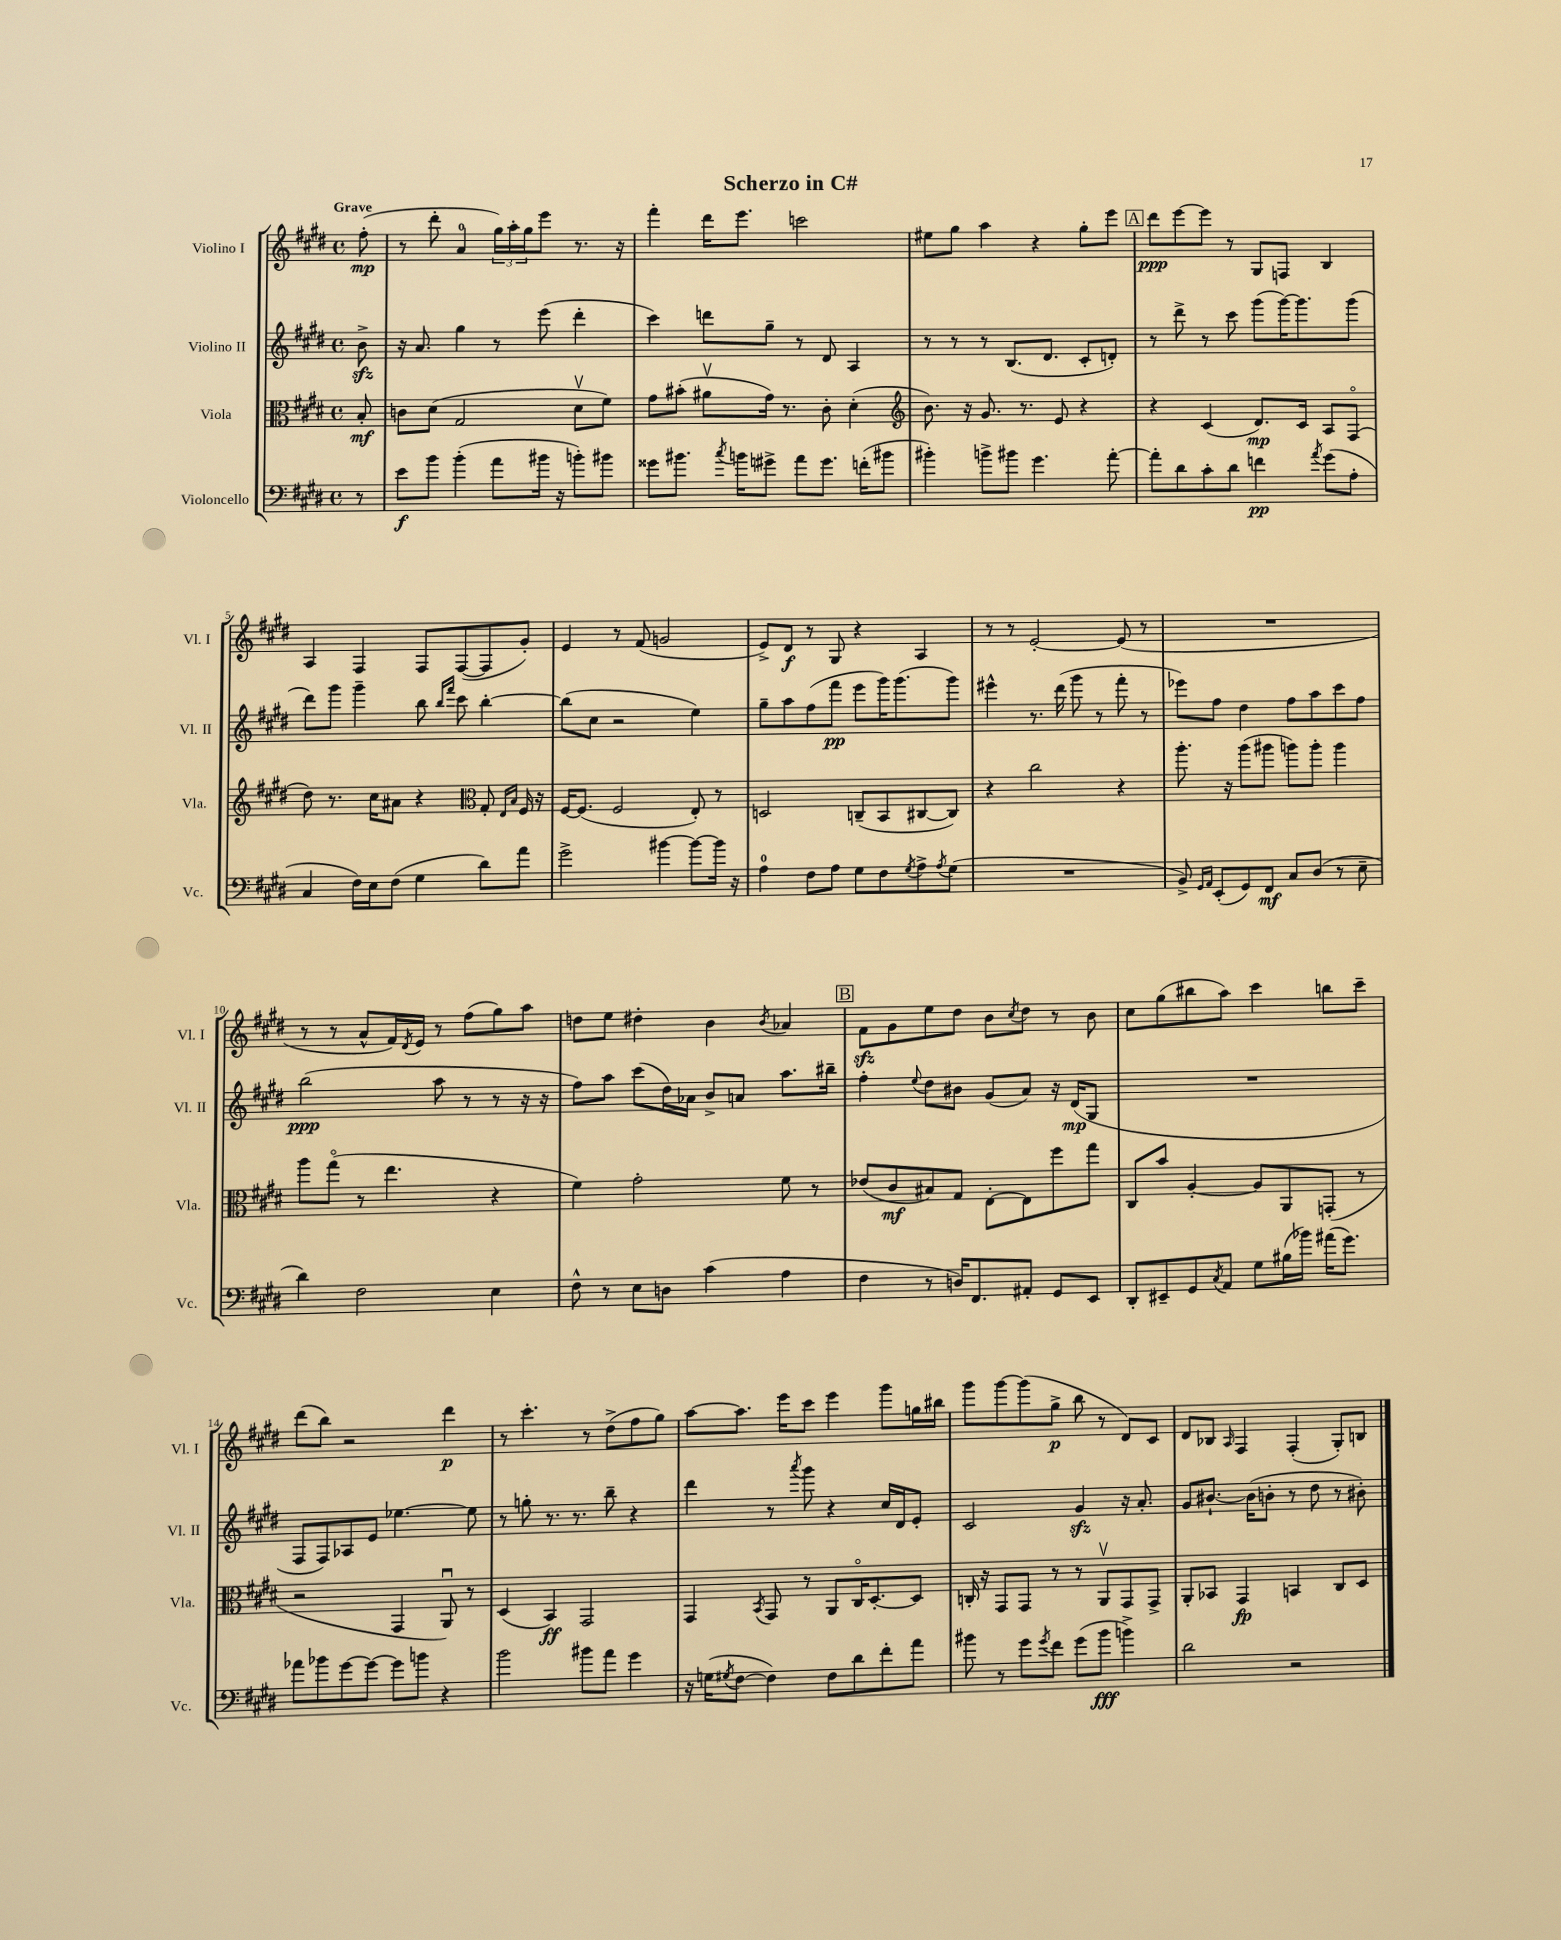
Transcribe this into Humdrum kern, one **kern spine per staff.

**kern	**dynam	**kern	**dynam	**kern	**dynam	**kern	**dynam
*part4	*part4	*part3	*part3	*part2	*part2	*part1	*part1
*staff4	*staff4	*staff3	*staff3	*staff2	*staff2	*staff1	*staff1
*I"Violoncello	*	*I"Viola	*	*I"Violino II	*	*I"Violino I	*
*I'Vc.	*	*I'Vla.	*	*I'Vl. II	*	*I'Vl. I	*
*clefF4	*	*clefC3	*	*clefG2	*	*clefG2	*
*k[f#c#g#d#]	*	*k[f#c#g#d#]	*	*k[f#c#g#d#]	*	*k[f#c#g#d#]	*
*M4/4	*	*M4/4	*	*M4/4	*	*M4/4	*
*met(c)	*	*met(c)	*	*met(c)	*	*met(c)	*
=	=	=	=	=	=	=	=
!	!	!	!	!	!	!LO:TX:a:B:t=Grave	!
8r	.	8B'/	mf	8bzz^\	.	(8ff#'\	mp
=1	=1	=1	=1	=1	=1	=1	=1
8e\L	f	8cn\L	.	16r	.	8r	.
.	.	.	.	8.a/	.	.	.
8b\J	.	(8d#\J	.	.	.	8ddd#'\	.
(4b'\	.	2G#/	.	4gg#\	.	4a/	.
8a\L	.	.	.	8r	.	24gg#\LL)	.
.	.	.	.	.	.	24aa'\	.
.	.	.	.	.	.	24gg#\J	.
16b#X\Jk	.	.	.	(8eee\	.	8eee\J	.
16r	.	.	.	.	.	.	.
8bn'\L)	.	8d#v\L	.	4ddd#'\	.	8.r	.
8b#X\J	.	8f#\J)	.	.	.	.	.
.	.	.	.	.	.	16r	.
=2	=2	=2	=2	=2	=2	=2	=2
8g##X\L	.	8g#\L	.	4ccc#\)	.	4fff#'\	.
8.b#X\J	.	(8b#X'\J	.	.	.	.	.
.	.	8a#Xv\L	.	8dddn\L	.	16ddd#\KL	.
8qcc#/	.	.	.	.	.	.	.
16bn\KL	.	.	.	.	.	8.eee\J	.
8g#X^\J	.	16g#\Jk)	.	8gg#~\J	.	.	.
.	.	8.r	.	.	.	.	.
8a\L	.	.	.	8r	.	2cccn\	.
8.g#\J	.	8c#'\	.	8d#/	.	.	.
.	.	(4d#'\	.	4A/	.	.	.
(16fn'\KL	.	.	.	.	.	.	.
8b#X\J	.	.	.	.	.	.	.
=3	=3	=3	=3	=3	=3	=3	=3
*	*	*clefG2	*	*	*	*	*
4b#X'\)	.	8.b\)	.	8r	.	8ee#X\L	.
.	.	.	.	8r	.	8gg#\J	.
.	.	16r	.	.	.	.	.
8bn^\L	.	8.g#/	.	8r	.	4aa\	.
8b#X\J	.	.	.	(8.B/L	.	.	.
.	.	8.r	.	.	.	.	.
4.g#\	.	.	.	.	.	4r	.
.	.	.	.	8.d#/J	.	.	.
.	.	8e/	.	.	.	.	.
.	.	4r	.	8c#'/L	.	8gg#'\L	.
[8a'\	.	.	.	8dn'/J)	.	8eee\J	.
!!LO:REH:place=s1:t=A
=4	=4	=4	=4	=4	=4	=4	=4
8a'\L]	.	4r	.	8r	.	8ddd#\L	ppp
8d#\	.	.	.	8ddd#^\	.	[8eee\	.
8c#'\	.	(4c#/	.	8r	.	8eee\J]	.
8d#\J	.	.	.	8ccc#\	.	8r	.
4fn\	pp	8.d#/L)	mp	(8ggg#\L	.	8G#/L	.
.	.	.	.	[16ggg#\K)	.	8Fn/J	.
.	.	16c#/Jk	.	8.ggg#\]	.	.	.
8qa/	.	.	.	.	.	.	.
(8g#\L	.	8A/L	.	.	.	4B/	.
8A'\J	.	(8F#/J	.	(8ggg#\J	.	.	.
!!LO:LB:g=z
=5	=5	=5	=5	=5	=5	=5	=5
4C#/	.	8dd#\)	.	8ddd#\L)	.	4A/	.
.	.	8.r	.	8ggg#\J	.	.	.
16F#\LL)	.	.	.	4ggg#~\	.	4F#/	.
16E\J	.	16cc#\KL	.	.	.	.	.
(8F#\J	.	8a#X\J	.	.	.	.	.
4G#\	.	4r	.	8bb\	.	8F#/L	.
.	.	.	.	16qqbb/LL	.	.	.
.	.	.	.	16qqfff#/JJ	.	.	.
.	.	.	.	8ccc#\	.	([8F#/	.
*	*	*clefC3	*	*	*	*	*
8d#\L)	.	8G#'/	.	[4bb'\	.	8F#/]	.
.	.	16qqE/LL	.	.	.	.	.
.	.	16qqB/JJ	.	.	.	.	.
8a\J	.	16F#/	.	.	.	8g#'/J)	.
.	.	16r	.	.	.	.	.
=6	=6	=6	=6	=6	=6	=6	=6
2g#^\	.	[16F#/KL	.	(8bb\L]	.	4e/	.
.	.	(8.F#/J]	.	.	.	.	.
.	.	.	.	8cc#\J	.	.	.
.	.	2F#/	.	2r	.	8r	.
.	.	.	.	.	.	(8f#/	.
[4b#X\	.	.	.	.	.	2gn/	.
8b#\L_	.	8E'/)	.	4ee\)	.	.	.
16b#\Jk]	.	8r	.	.	.	.	.
16r	.	.	.	.	.	.	.
=7	=7	=7	=7	=7	=7	=7	=7
4A\	.	2Dn/	.	8gg#~\L	.	8e^/L)	.
.	.	.	.	8aa\	.	8d#/J	f
8F#\L	.	.	.	(8ff#\	.	8r	.
8A\J	.	.	.	8fff#\J	pp	8G#/	.
8G#\L	.	(8Cn~/L	.	8eee\L	.	4r	.
8F#\	.	8BB/	.	16ggg#\K)	.	.	.
.	.	.	.	(8.ggg#\	.	.	.
8qG#/	.	.	.	.	.	.	.
8A^\	.	[8C#X/	.	.	.	4A/	.
8qA/	.	.	.	.	.	.	.
(8G#\J	.	8C#/J])	.	8ggg#\J)	.	.	.
=8	=8	=8	=8	=8	=8	=8	=8
1r	.	4r	.	4eee#X^^\	.	8r	.
.	.	.	.	.	.	8r	.
.	.	2cc#\	.	8.r	.	[2e'/	.
.	.	.	.	(16ddd#\	.	.	.
.	.	.	.	8ggg#\	.	.	.
.	.	.	.	8r	.	.	.
.	.	4r	.	8fff#'\	.	(8e/]	.
.	.	.	.	8r	.	8r	.
=9	=9	=9	=9	=9	=9	=9	=9
8BB^/)	.	8.aa'\	.	8eee-X\L)	.	1r	.
16qqGG#/LL	.	.	.	.	.	.	.
16qqAA/JJ	.	.	.	.	.	.	.
(8EE'/L	.	.	.	8ff#\J	.	.	.
.	.	16r	.	.	.	.	.
8GG#/)	.	(8aa\L	.	4dd#\	.	.	.
8FF#/J	mf	8aa#X\J	.	.	.	.	.
8C#/L	.	8aan\L)	.	8ff#\L	.	.	.
(8D#/J	.	8aa'\J	.	8aa\	.	.	.
8r	.	4aa\	.	8ccc#\	.	.	.
8E~\	.	.	.	8ff#\J	.	.	.
!!LO:LB:g=z
=10	=10	=10	=10	=10	=10	=10	=10
4d#\)	.	8aa\L	.	(2bb\	ppp	8r	.
.	.	(8gg#\J	.	.	.	8r	.
2F#\	.	8r	.	.	.	8a^^/L	.
.	.	4.ee\	.	.	.	16f#/L)	.
.	.	.	.	.	.	8qd#/	.
.	.	.	.	.	.	16e/JJ	.
.	.	.	.	8aa\	.	8r	.
.	.	.	.	8r	.	(8ff#\L	.
4E\	.	4r	.	8r	.	8gg#\)	.
.	.	.	.	16r	.	8aa\J	.
.	.	.	.	16r	.	.	.
=11	=11	=11	=11	=11	=11	=11	=11
8F#^^\	.	4f#\)	.	8ff#\L)	.	8ddn\L	.
8r	.	.	.	8aa\J	.	8ee\J	.
8E\L	.	2g#'\	.	(8ccc#\L	.	4dd#X'\	.
8Dn\J	.	.	.	16dd#\L)	.	.	.
.	.	.	.	16a-X\JJ	.	.	.
(4c#\	.	.	.	8b^/L	.	4b\	.
.	.	.	.	8an/J	.	.	.
.	.	.	.	.	.	8qb/	.
4A\	.	8f#\	.	8.aa\L	.	4a-X/	.
.	.	8r	.	.	.	.	.
.	.	.	.	16bb#X~\Jk	.	.	.
!!LO:REH:place=s1:t=B
=12	=12	=12	=12	=12	=12	=12	=12
4F#\	.	(8e-X/L	.	4ff#'\	.	8f#zz\L	.
.	.	8c#/	mf	.	.	8g#\	.
.	.	.	.	8qqee/	.	.	.
8r	.	8B#X/)	.	8dd#\L	.	8ee\	.
16Dn/KL)	.	8G#/J	.	8b#X\J	.	8dd#\J	.
8.FF#/	.	.	.	.	.	.	.
.	.	[8E'\L	.	(8g#/L	.	8b\L	.
.	.	.	.	.	.	8qcc#/	.
8AA#X'/J	.	8E\]	.	8a/J)	.	8dd#\J	.
8GG#/L	.	8ff#\	.	16r	.	8r	.
.	.	.	.	(16d#/KL	mp	.	.
8EE/J	.	8gg#\J	.	8G#/J	.	8b\	.
=13	=13	=13	=13	=13	=13	=13	=13
8DD#'/L	.	8C#/L	.	1r	.	8cc#\L	.
8EE#X~/	.	8b/J	.	.	.	(8gg#\	.
8GG#/	.	[4A'/	.	.	.	8bb#X\	.
8qC#/	.	.	.	.	.	.	.
8AA/J	.	.	.	.	.	8aa\J)	.
8G#\L	.	8A/L]	.	.	.	4ccc#\	.
(16B#X\L	.	8AA/	.	.	.	.	.
16b-X\JJ)	.	.	.	.	.	.	.
(16a#X\KL	.	(8GGn'/J	.	.	.	8bbn\L	.
8.g#\J)	.	.	.	.	.	.	.
.	.	8r	.	.	.	8ccc#~\J	.
!!LO:LB:g=z
=14	=14	=14	=14	=14	=14	=14	=14
8a-X\L	.	2r	.	8F#/L	.	(8ddd#\L	.
8b-X\	.	.	.	8F#/)	.	8bb\J)	.
[8g#\	.	.	.	8A-X/	.	2r	.
8g#\J_	.	.	.	8e/J	.	.	.
8g#\L]	.	4GG#/	.	[4.ee-X\	.	.	.
8bn\J	.	.	.	.	.	.	.
4r	.	8AAu/)	.	.	.	4ddd#\	p
.	.	8r	.	8ee-\]	.	.	.
=15	=15	=15	=15	=15	=15	=15	=15
2b\	.	(4D#/	.	8r	.	8r	.
.	.	.	.	8ggn'\	.	4.ccc#'\	.
.	.	4BB/)	ff	8.r	.	.	.
.	.	.	.	8.r	.	.	.
8b#X\L	.	2GG#/	.	.	.	8r	.
8a\J	.	.	.	8bb~\	.	(8dd#^\L	.
4g#\	.	.	.	4r	.	8ff#\	.
.	.	.	.	.	.	8gg#\J)	.
=16	=16	=16	=16	=16	=16	=16	=16
16r	.	4GG#/	.	4ddd#\	.	[8aa\L	.
(16Gn\KL	.	.	.	.	.	.	.
8qG#X/	.	.	.	.	.	.	.
[8F#\J	.	.	.	.	.	8.aa\J]	.
.	.	8qBB/	.	.	.	.	.
4F#\])	.	8GG#/	.	8r	.	.	.
.	.	.	.	.	.	16eee\KL	.
.	.	.	.	8qaaa/	.	.	.
.	.	8r	.	8ggg#\	.	8ccc#\J	.
8F#\L	.	8AA/L	.	4r	.	4eee\	.
8d#\	.	16C#/K	.	.	.	.	.
.	.	[8.D#'/	.	.	.	.	.
8f#'\	.	.	.	16cc#/LL	.	8ggg#\L	.
.	.	.	.	16d#/J	.	.	.
8a\J	.	8D#/J]	.	8e'/J	.	16ggn\L	.
.	.	.	.	.	.	16bb#X\JJ	.
=17	=17	=17	=17	=17	=17	=17	=17
8b#X\	.	16Cn'/	.	2c#/	.	8ggg#\L	.
.	.	16r	.	.	.	.	.
8r	.	8GG#/L	.	.	.	[8ggg#\	.
8g#\L	.	8GG#/J	.	.	.	(8ggg#\]	.
8qg#/	.	.	.	.	.	.	.
8f#\J	.	8r	.	.	.	8gg#^\J	p
(8g#\L	.	8r	.	4g#zz/	.	8bb\	.
8b#\J	fff	8AAv/L	.	.	.	8r	.
4bn^\)	.	8GG#/	.	16r	.	8d#/L)	.
.	.	.	.	8.a'/	.	.	.
.	.	8GG#^/J	.	.	.	8c#/J	.
=18	=18	=18	=18	=18	=18	=18	=18
2d#\	.	8AA'/L	.	8g#/L	.	8d#/L	.
.	.	8BB-X/J	.	[8.b#X`/J	.	8B-X/J	.
.	.	.	.	.	.	16qqA/	.
.	.	4GG#/	fp	.	.	4F#/	.
.	.	.	.	(16b#\KL]	.	.	.
.	.	.	.	8bn'\J	.	.	.
2r	.	4BBn/	.	8r	.	(4F#'/	.
.	.	.	.	8dd#\	.	.	.
.	.	8C#/L	.	8r	.	8G#'/L)	.
.	.	8D#/J	.	8b#X'\)	.	8Bn/J	.
==	==	==	==	==	==	==	==
*-	*-	*-	*-	*-	*-	*-	*-
